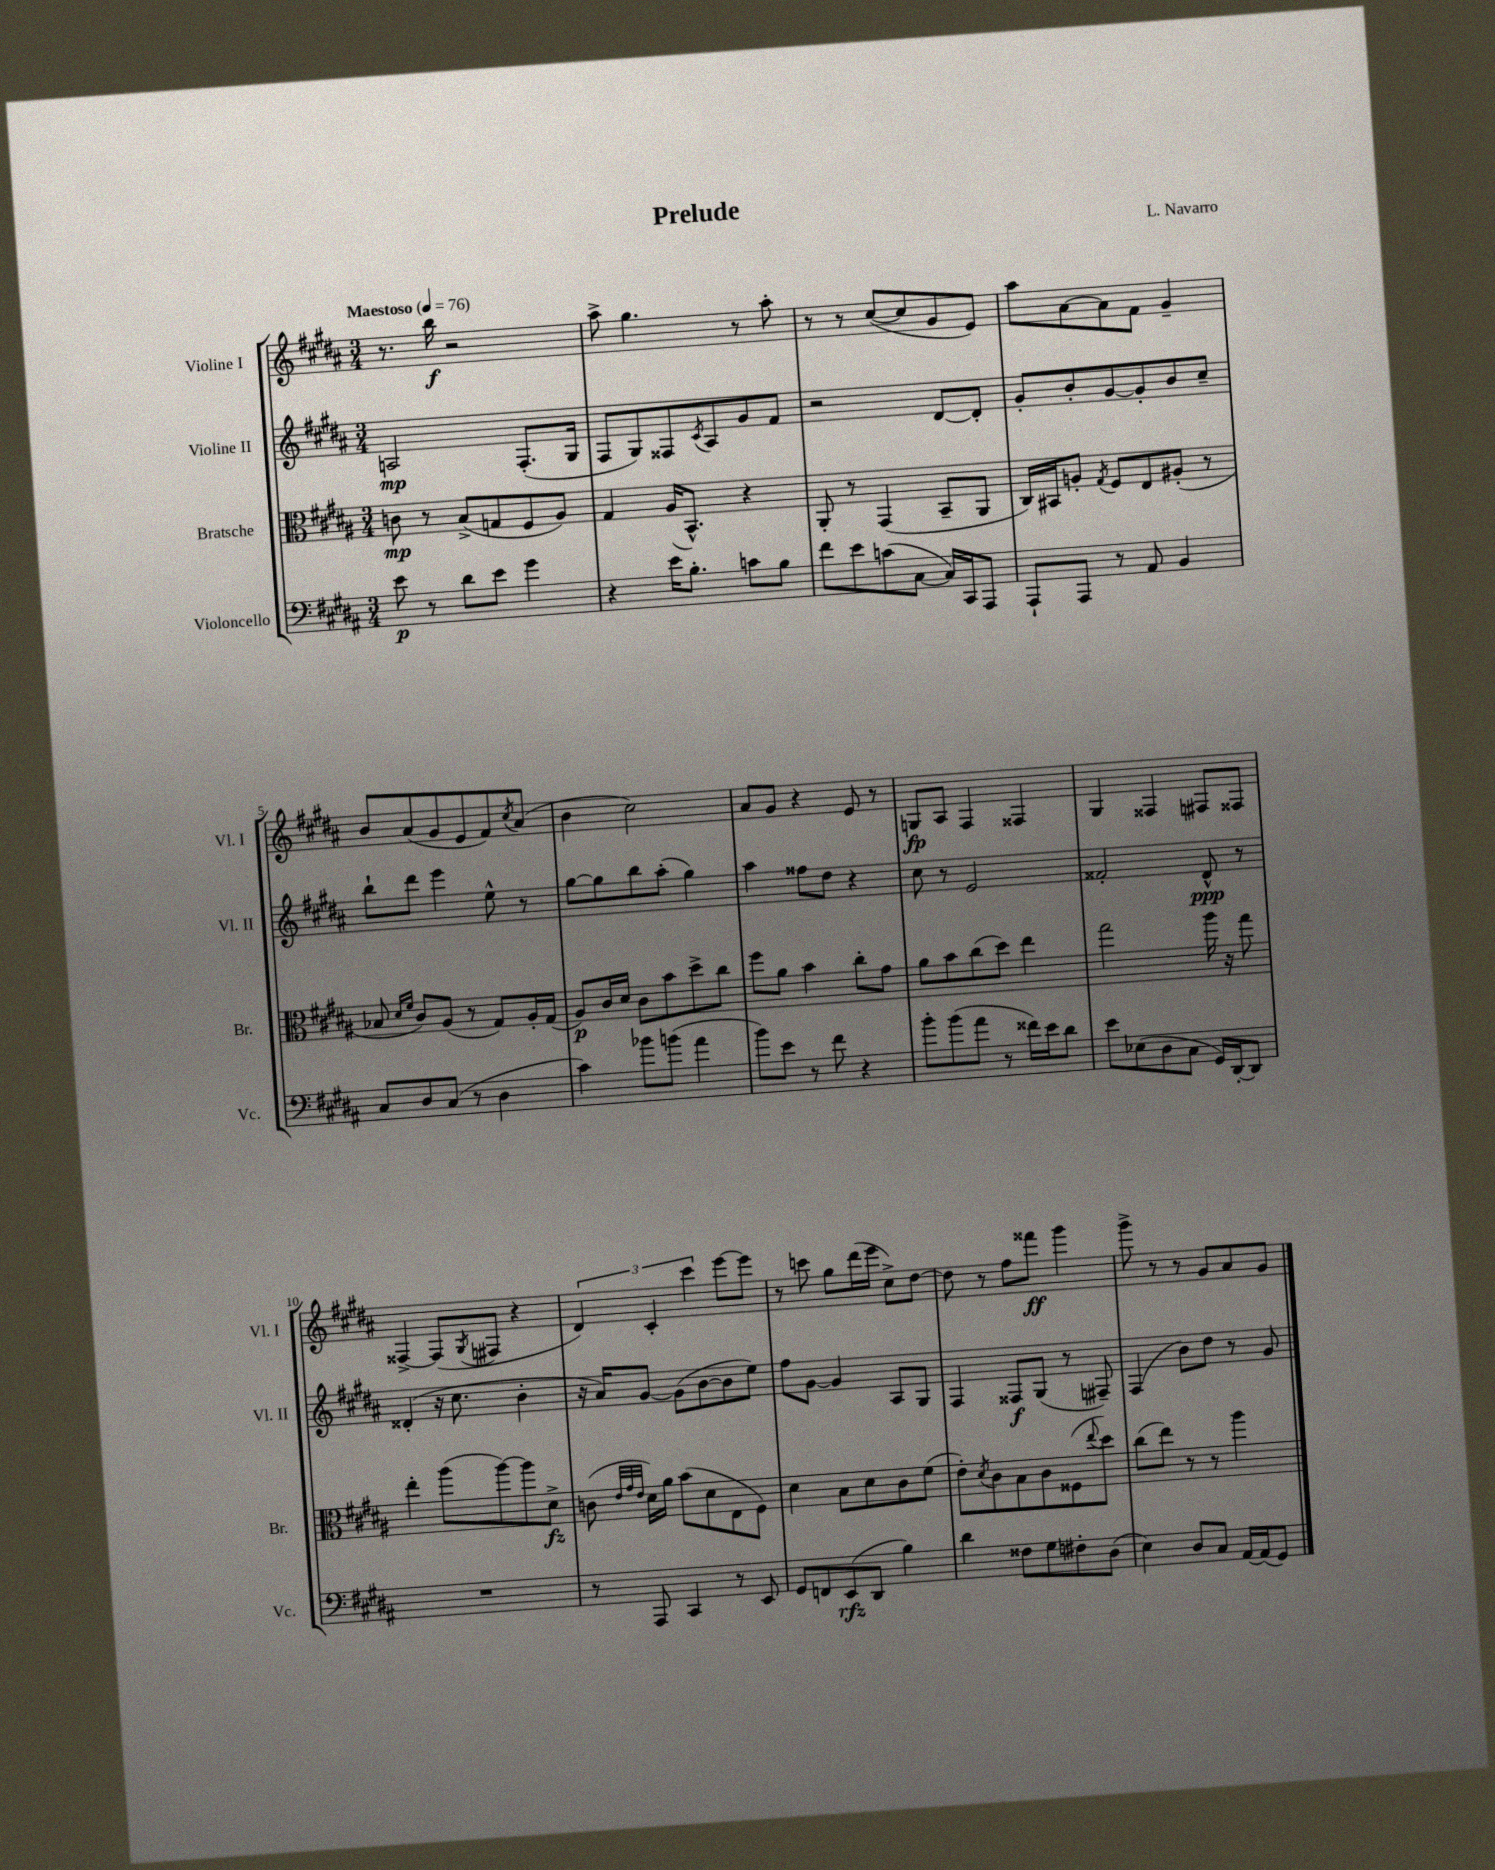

**kern	**dynam	**kern	**dynam	**kern	**dynam	**kern	**dynam
*part4	*part4	*part3	*part3	*part2	*part2	*part1	*part1
*staff4	*staff4	*staff3	*staff3	*staff2	*staff2	*staff1	*staff1
*I"Violoncello	*	*I"Bratsche	*	*I"Violine II	*	*I"Violine I	*
*I'Vc.	*	*I'Br.	*	*I'Vl. II	*	*I'Vl. I	*
*clefF4	*	*clefC3	*	*clefG2	*	*clefG2	*
*k[f#c#g#d#a#]	*	*k[f#c#g#d#a#]	*	*k[f#c#g#d#a#]	*	*k[f#c#g#d#a#]	*
*M3/4	*	*M3/4	*	*M3/4	*	*M3/4	*
*MM76	*	*MM76	*	*MM76	*	*MM76	*
=1	=1	=1	=1	=1	=1	=1	=1
!	!	!	!	!	!	!LO:TX:a:B:t=Maestoso	!
8e\	p	8cn\	mp	2An/	mp	8.r	.
8r	.	8r	.	.	.	.	.
.	.	.	.	.	.	16bb\	f
8d#\L	.	(8B^/L	.	.	.	2r	.
8e\J	.	8Gn/	.	.	.	.	.
4g#\	.	8F#/	.	(8.F#'/L	.	.	.
.	.	8A#/J)	.	.	.	.	.
.	.	.	.	16G#/Jk	.	.	.
=2	=2	=2	=2	=2	=2	=2	=2
4r	.	4G#/	.	8F#/L	.	8aa#^\	.
.	.	.	.	8G#/)	.	4.gg#\	.
16e\KL	.	(16A#/KL	.	8F##X/	.	.	.
8.B'\J	.	8.BB^^/J)	.	.	.	.	.
.	.	.	.	8qc#/	.	.	.
.	.	.	.	8A#/	.	.	.
8cn\L	.	4r	.	8g#/	.	8r	.
8B\J	.	.	.	8f#/J	.	8aa#'\	.
=3	=3	=3	=3	=3	=3	=3	=3
8f#\L	.	8AA#'/	.	2r	.	8r	.
8e\	.	8r	.	.	.	8r	.
(8cn\	.	(4GG#/	.	.	.	([8cc#/L	.
[8C#\J	.	.	.	.	.	8cc#/]	.
16C#/LL])	.	8BB~/L	.	[8d#/L	.	8g#/	.
16CC#/J	.	.	.	.	.	.	.
8AAA#/J	.	8AA#/J	.	8d#'/J]	.	8e/J)	.
=4	=4	=4	=4	=4	=4	=4	=4
8AAA#`/L	.	16C#/LL)	.	8g#'/L	.	8aa#\L	.
.	.	16BB#X/J	.	.	.	.	.
8AAA#/J	.	8An'/J	.	8b'/	.	[8a#\	.
.	.	8qG#/	.	.	.	.	.
8r	.	8F#/L	.	[8g#/	.	8a#\]	.
8AA#/	.	8E/	.	8g#'/]	.	8f#\J	.
4BB/	.	(8A#X'/J	.	8b/	.	4g#~/	.
.	.	8r	.	8cc#~/J	.	.	.
!!LO:LB:g=z
=5	=5	=5	=5	=5	=5	=5	=5
8C#/L	.	8B-X/	.	8bb`\L	.	8b/L	.
.	.	16qqd#/LL	.	.	.	.	.
.	.	16qqf#/JJ	.	.	.	.	.
8D#/	.	8c#/L)	.	8ddd#\J	.	(8a#/	.
(8C#/J	.	(8A#/J	.	4eee\	.	8g#/	.
8r	.	8r	.	.	.	8e/	.
4D#\	.	8G#/L)	.	8ee^^\	.	8f#/)	.
.	.	.	.	.	.	8qcc#/	.
.	.	16A#'/L	.	8r	.	(8a#/J	.
.	.	(16G#/JJ	.	.	.	.	.
=6	=6	=6	=6	=6	=6	=6	=6
4c#\)	.	8A#/L)	p	[8gg#\L	.	4b\	.
.	.	16c#/L	.	8gg#\]	.	.	.
.	.	16d#/JJ	.	.	.	.	.
8b-X\L	.	8c#\L	.	8bb\	.	2cc#\)	.
(8bn\J	.	8b\	.	(8aa#'\J	.	.	.
4a#\	.	8dd#^\	.	4gg#\)	.	.	.
.	.	8cc#\J	.	.	.	.	.
=7	=7	=7	=7	=7	=7	=7	=7
8b\L)	.	8ff#\L	.	4aa#\	.	8a#/L	.
8e\J	.	8a#\J	.	.	.	8g#/J	.
8r	.	4b\	.	8ff##X\L	.	4r	.
8f#\	.	.	.	8dd#\J	.	.	.
4r	.	8cc#'\L	.	4r	.	8e/	.
.	.	8g#\J	.	.	.	8r	.
=8	=8	=8	=8	=8	=8	=8	=8
8b'\L	.	8a#\L	.	8cc#\	.	8Gn/L	fp
(8b\	.	8b\	.	8r	.	8A#/J	.
8a#\J	.	(8cc#\	.	2e/	.	4F#/	.
8r	.	8dd#\J)	.	.	.	.	.
16f##X\LL)	.	4ee\	.	.	.	4F##X/	.
16e\J	.	.	.	.	.	.	.
8d#\J	.	.	.	.	.	.	.
=9	=9	=9	=9	=9	=9	=9	=9
8e\L	.	2gg#\	.	2f##X'/	.	4G#/	.
(8E-X\	.	.	.	.	.	.	.
8D#\	.	.	.	.	.	4F##X/	.
8C#\J	.	.	.	.	.	.	.
16GG#/LL)	.	16aa#\	.	8d#^^/	ppp	8F#X/L	.
[16DD#'/J	.	16r	.	.	.	.	.
8DD#/J]	.	8gg#\	.	8r	.	8F##X/J	.
!!LO:LB:g=z
=10	=10	=10	=10	=10	=10	=10	=10
2.r	.	4ee'\	.	(4d##X'/	.	[4F##X^/	.
.	.	(8aa#\L	.	16r	.	(8F##/L]	.
.	.	.	.	8.cc#\	.	.	.
.	.	.	.	.	.	8qG#/	.
.	.	[8aa#\)	.	.	.	8F#X/J	.
.	.	8aa#\]	.	4b'\	.	4r	.
.	.	8d#^\J	fz	.	.	.	.
=11	=11	=11	=11	=11	=11	=11	=11
8r	.	(8cn\	.	16r	.	6d#/)	.
.	.	.	.	16a#/KL)	.	.	.
.	.	32qqe/LLL	.	.	.	.	.
.	.	32qqg#/	.	.	.	.	.
.	.	32qqe/JJJ	.	.	.	.	.
8AAA#/	.	16d#\LL)	.	[8g#/J	.	.	.
.	.	.	.	.	.	6c#'/	.
.	.	16a#\JJ	.	.	.	.	.
4CC#/	.	(8b\L	.	(8g#\L]	.	.	.
.	.	.	.	.	.	6ccc#\	.
.	.	8d#\	.	[8b\	.	.	.
8r	.	8E\	.	8b\]	.	[8eee\L	.
8EE/	.	8F#\J)	.	8ee\J)	.	8eee\J]	.
=12	=12	=12	=12	=12	=12	=12	=12
8GG#/L	.	4d#\	.	8ff#\L	.	8r	.
8FFn/	.	.	.	[8g#\J	.	8cccn\	.
(8EE/	rfz	8B\L	.	4g#/]	.	8gg#\L	.
8DD#/J	.	8d#\	.	.	.	(16ddd#\L	.
.	.	.	.	.	.	16eee\JJ	.
4B\)	.	8c#\	.	8A#/L	.	8cc#^\L)	.
.	.	(8f#\J	.	8G#/J	.	[8dd#\J	.
=13	=13	=13	=13	=13	=13	=13	=13
4d#\	.	8e'\L)	.	4F#/	.	8dd#\]	.
.	.	8qd#/	.	.	.	.	.
.	.	8c#\	.	.	.	8r	.
8F##X\L	.	8B\	.	8F##X/L	f	8ff#\L	.
8G#\	.	8c#\	.	(8G#/J	.	8fff##X\J	ff
8F#X'\	.	(8F##X\	.	8r	.	4ggg#\	.
.	.	8qqee/	.	.	.	.	.
(8D#\J	.	8dd#\J)	.	8F#X~/)	.	.	.
=14	=14	=14	=14	=14	=14	=14	=14
4E\)	.	(8cc#\L	.	(4F#/	.	8ggg#^\	.
.	.	8ee\J)	.	.	.	8r	.
8D#/L	.	8r	.	8b\L)	.	8r	.
8C#/J	.	8r	.	8dd#\J	.	8g#/L	.
[16AA#/LL	.	4aa#\	.	8r	.	8a#/	.
(16AA#/J]	.	.	.	.	.	.	.
8GG#/J)	.	.	.	8g#/	.	8g#/J	.
==	==	==	==	==	==	==	==
*-	*-	*-	*-	*-	*-	*-	*-
